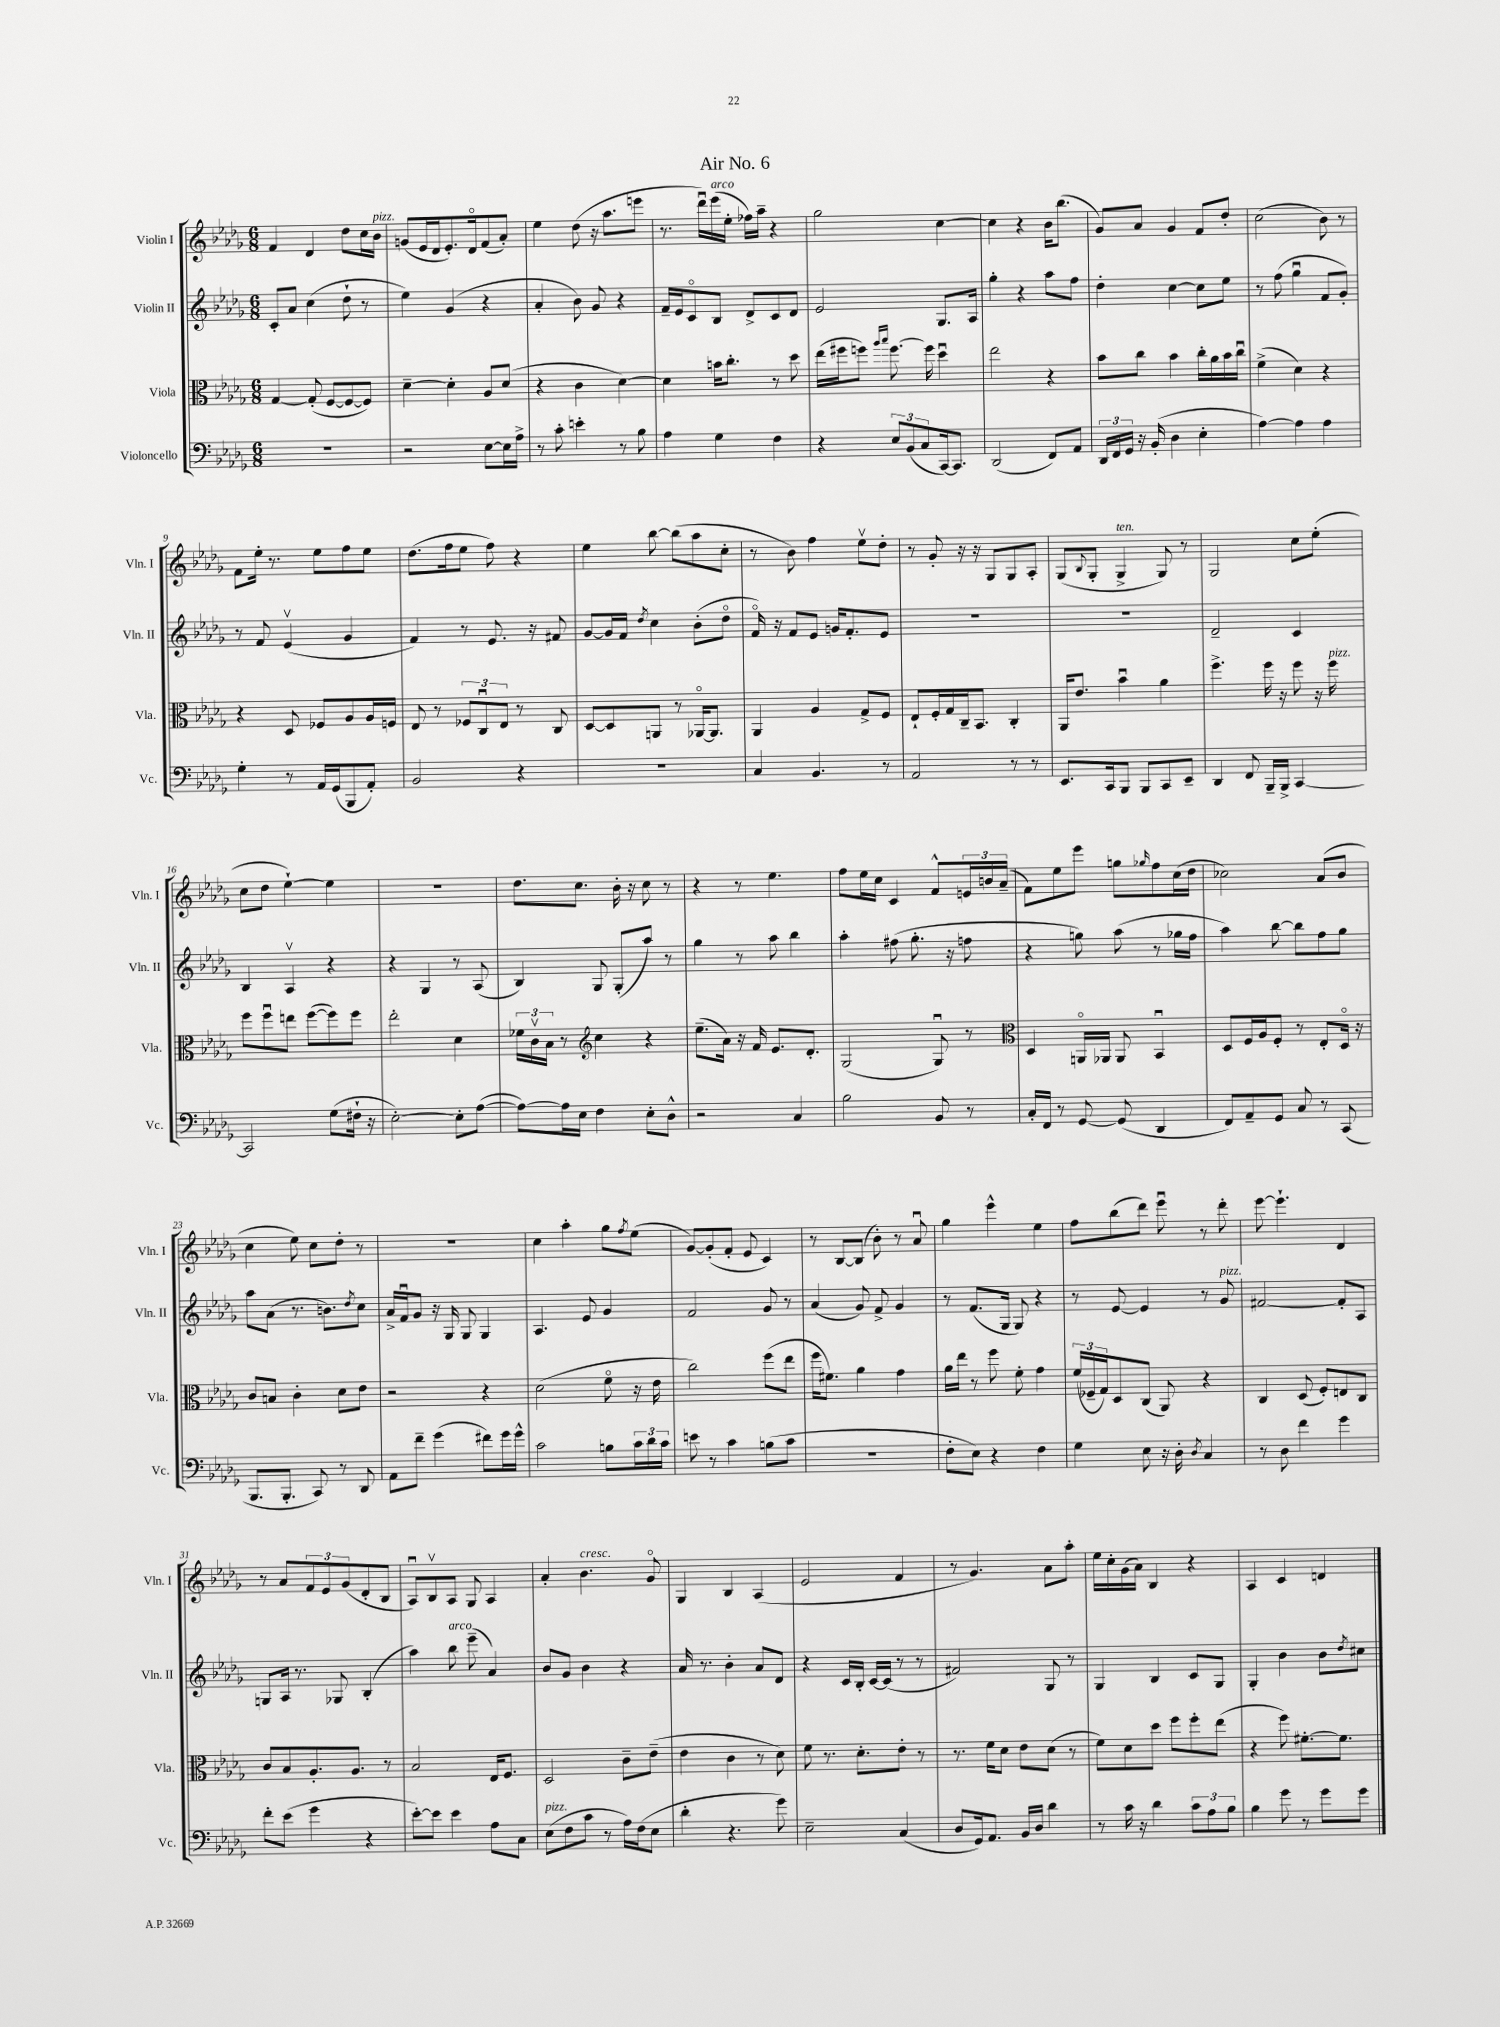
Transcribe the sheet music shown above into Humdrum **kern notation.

**kern	**kern	**kern	**kern
*part4	*part3	*part2	*part1
*staff4	*staff3	*staff2	*staff1
*I"Violoncello	*I"Viola	*I"Violin II	*I"Violin I
*I'Vc.	*I'Vla.	*I'Vln. II	*I'Vln. I
*clefF4	*clefC3	*clefG2	*clefG2
*k[b-e-a-d-g-]	*k[b-e-a-d-g-]	*k[b-e-a-d-g-]	*k[b-e-a-d-g-]
*M6/8	*M6/8	*M6/8	*M6/8
=1	=1	=1	=1
2.r	[4G-/	8c'/L	4f/
.	.	8a-/J	.
.	(8G-'/]	(4cc\	4d-/
.	[8F/L	.	.
.	8F/_	8dd-`\	8dd-\L
.	8F/J])	8r	16cc\L
!	!	!	!LO:TX:a:i:t=pizz.
.	.	.	16b-\JJ
=2	=2	=2	=2
2r	[4d-~\	4ee-\)	(8gn/L
.	.	.	16e-/L
.	.	.	16d-/J
.	4d-'\]	(4g-/	8.e-'/)
.	.	.	16d-/k
[8E-\L	8A-/L	4r	(8f/
16E-\L]	(8d-/J	.	8a-'/J)
16A-^\JJ	.	.	.
=3	=3	=3	=3
8r	4r	4a-'/	4ee-\
8c'\	.	.	.
4en'\	4c\	8b-\)	(8dd-\
.	.	8g-/	16r
.	.	.	8.aa-\L
8r	[4d-\)	4r	.
8B-\	.	.	8eeen\J
=4	=4	=4	=4
4A-\	4d-\]	16f~/LL	8.r
.	.	16e-/J	.
.	.	8c/	.
.	.	.	16ddd-u\LL)
!	!	!	!LO:TX:a:i:t=arco
4G-\	16bn\KL	8B-/J	(16eee-\
.	8.cc'\J	.	16ee-'\JJ
.	.	8d-^/L	16ff-X\LL)
.	.	.	16aa-~\JJ
4F\	8r	8c/	4r
.	8dd-\	8d-/J	.
=5	=5	=5	=5
4r	(16ee-\LL	2e-/	2gg-\
.	16ff#X\J	.	.
.	8ffn\J)	.	.
.	16qqaa-/LL	.	.
.	16qqbb-/JJ	.	.
12E-/L	[8.ff\	.	.
(12BB-/	.	.	.
12C/	.	.	.
.	16ff\]	.	.
[16CC/k)	4dd-u\	8.G-/L	[4cc\
8.CC/J]	.	.	.
.	.	16A-/Jk	.
=6	=6	=6	=6
(2DD-/	2ee-\	4gg-'\	4cc\]
.	.	4r	4r
8FF/L)	4r	8aa-\L	16b-\KL
.	.	.	(8.bb-\J
8AA-/J	.	8ff\J	.
=7	=7	=7	=7
24DD-/LL	8b-\L	4dd-'\	8g-/L)
24FF/	.	.	.
24GG-/JJ	.	.	.
16r	8cc\J	.	8a-/J
(16BB-'/	.	.	.
4D-\	4b-\	[4cc\	4g-/
4E-'\	16cc'\LL	8cc\L]	8f/L
.	16a-\	.	.
.	16b-\	8ee-\J	8dd-'/J
.	16ccu\JJ	.	.
=8	=8	=8	=8
[4A-\)	(4f^\	8r	(2cc\
.	.	(8ff\	.
4A-\]	4d-\)	4gg-u\	.
4A-\	4r	8f/L	8b-\)
.	.	8g-'/J)	8r
!!LO:LB:g=z
=9	=9	=9	=9
4G-'\	4r	8r	8f\L
.	.	8f/	16ee-'\Jk
.	.	.	8.r
8r	8D-/	(4e-v/	.
16AA-/LL	8F-X/L	.	8ee-\L
(16GG-/J	.	.	.
8BBB-/	8A-/	4g-/	8ff\
8AA-'/J)	16A-/L	.	8ee-\J
.	16Fn/JJ	.	.
=10	=10	=10	=10
2BB-/	8E-/	4f/)	(8.dd-\L
.	8r	.	.
.	.	.	16ff\k
.	12F-X/L	8r	8ee-\J
.	12Cu/	.	.
.	.	8.e-/	8ff\)
.	12E-/J	.	.
4r	8r	.	4r
.	.	16r	.
.	8C/	8f#X/	.
=11	=11	=11	=11
2.r	[8D-/L	[8g-/L	4ee-\
.	8D-/]	16g-/L]	.
.	.	16f/JJ	.
.	.	8qdd-/	.
.	8AAn/J	4cc\	[8bb-\
.	8r	.	(8bb-\L]
.	[16AA-X/KL	(8b-'\L	8aa-\
.	8.AA-/J]	.	.
.	.	8dd-\J	8cc'\J
=12	=12	=12	=12
4C/	4AA-/	16f/)	8r
.	.	16r	.
.	.	8f/L	8b-\)
4.BB-/	4A-/	8e-/J	4ff\
.	.	16gn/KL	.
.	.	8.f'/	.
.	8G-^/L	.	8ee-v\L
8r	8F/J	8e-/J	8dd-'\J
=13	=13	=13	=13
2AA-/	8E-`/L	2.r	8r
.	16F'/L	.	8g-'/
.	16G-/	.	.
.	16C~/J	.	16r
.	8.BB-/J	.	16r
.	.	.	8G-/L
8r	4C'/	.	8G-/
8r	.	.	8A-'/J
=14	=14	=14	=14
8.EE-/L	16AA-/KL	2.r	(8G-/L
.	8.e-/J	.	.
.	.	.	8qqB-/
.	.	.	8G-'/J
16CC/k	.	.	.
!	!	!	!LO:TX:a:i:t=ten.
8BBB-/J	4b-u\	.	4G-^/
8BBB-/L	.	.	.
8CC/	4a-\	.	8G-/)
8EE-~/J	.	.	8r
=15	=15	=15	=15
4DD-/	4.ff^\	2d-~/	2G-/
8FF/	.	.	.
16BBB-~/LL	16ff\	.	.
16BBB-^/JJ	16r	.	.
[4CC/	8ff\	4c/	8cc\L
.	16r	.	(8ee-'\J
!	!LO:TX:a:i:t=pizz.	!	!
.	16ff\	.	.
!!LO:LB:g=z
=16	=16	=16	=16
2CC/]	8ff\L	4B-/	8cc\L
.	8ffu\	.	8dd-\J
.	8een\J	4A-v/	[4ee-`\)
.	([8ff\L	.	.
(8G-\L	8ff\])	4r	4ee-\]
16F#X`\Jk	8ff\J	.	.
16r	.	.	.
=17	=17	=17	=17
[2E-'\)	2ee-'\	4r	2.r
.	.	4G-/	.
8E-'\L]	4d-\	8r	.
([8A-\J	.	(8A-/	.
=18	=18	=18	=18
8A-\L_)	24f-X\LL	4B-/)	8.dd-\L
.	24cv\	.	.
.	24B-\JJ	.	.
16A-\L]	8r	.	.
16E-\JJ	.	.	8.cc\J
*	*clefG2	*	*
4F\	4cc\	8G-/	.
.	.	(8G-'/L	16b-'\
.	.	.	16r
8E-'\L	4r	8aa-/J)	8cc\
8D-^^\J	.	8r	8r
=19	=19	=19	=19
2r	(8.ee-~\L	4gg-\	4r
.	16a-\Jk)	.	.
.	16r	8r	8r
.	16f/	.	.
.	8.e-/L	8aa-\	4.ee-\
4C/	.	4bb-\	.
.	8.d-'/J	.	.
=20	=20	=20	=20
2B-\	(2G-/	4aa-'\	8ff\L
.	.	.	16ee-\L
.	.	.	16cc\JJ
.	.	(8ff#X\	4c/
.	.	8.gg-'\	.
8BB-/	8G-u/)	.	8f^^/L
.	.	16r	.
8r	8r	8ffn\	24en/L
.	.	.	24bn/
.	.	.	(24a-~/JJ
=21	=21	=21	=21
*	*clefC3	*	*
16C'/LL	4D-/	4r	8f\L)
16FF/JJ	.	.	.
8r	.	.	8ee-\
[8GG-/	16AAn/LL	8ggn\)	8eee-\J
.	16AA-X/JJ	.	.
(8GG-/]	8AA-/	(8aa-\	8ggn\L
.	.	.	16qqgg-X/
4DD-/	4BB-u/	8r	8ff\
.	.	16gg-X\LL	(16cc\L
.	.	16ff\JJ	16dd-\JJ
=22	=22	=22	=22
8FF/L)	8D-/L	4aa-\)	2cc-X\)
8AA-~/	16F/L	.	.
.	16A-/J	.	.
8GG-/J	8F'/J	[8bb-\	.
8C/	8r	8bb-\L]	.
8r	8E-'/L	8ff\	(8a-/L
(8CC/	16D-/Jk	8gg-\J	8b-/J
.	16r	.	.
!!LO:LB:g=z
=23	=23	=23	=23
8.BBB-/L	8c/L	8aa-\L	4cc\
.	8Bn/J	(8a-\J	.
8.BBB-'/J	.	.	.
.	4c'\	8.r	8ee-\)
8CC/)	.	.	8cc\L
.	.	8.bn\L)	.
8r	8d-\L	.	8dd-'\J
.	.	8qdd-/	.
8DD-/	8e-\J	8cc\J	8r
=24	=24	=24	=24
8AA-\L	2r	16a-^/LL	2.r
.	.	16fu/J	.
8f~\J	.	8g-/J	.
(4g-\	.	16r	.
.	.	16G-/	.
.	.	8G-/	.
8f#X\L)	4r	4G-/	.
16g-\L	.	.	.
16g-^^\JJ	.	.	.
=25	=25	=25	=25
2c\	(2d-\	4.A-/	4cc\
.	.	.	4aa-'\
.	.	8e-/	.
8Bn\L	8f\	4g-/	8gg-\L
.	.	.	8qff/
24c\L	16r	.	(8ee-\J
24d-\	.	.	.
.	16e-\	.	.
24c\JJ	.	.	.
=26	=26	=26	=26
8en\	2cc\)	2f/	[8g-/L)
8r	.	.	(8g-'/]
4c\	.	.	8f'/J
.	.	.	8e-/
(8Bn\L	(8ff\L	8g-/	4c/)
8c\J	8ee-\J	8r	.
=27	=27	=27	=27
2.r	16ff\KL	(4a-/	8r
.	8.f#X\J)	.	.
.	.	.	[8B-/L
.	4a-\	8g-/)	(8B-/J]
.	.	8f^/	8b-'\)
.	4g-\	4g-/	8r
.	.	.	8a-u/
=28	=28	=28	=28
8F'\L	16a-\LL	8r	4gg-\
.	16ee-\JJ	.	.
8E-\J)	8r	(8.f/L	.
4r	8ff\	.	4eee-^^\
.	.	16G-/Jk	.
.	8f'\	8G-/)	.
4F\	4g-\	4r	4ee-\
=29	=29	=29	=29
4G-\	(24f/LL	8r	8ff\L
.	24F-X~/	.	.
.	24G-/J)	.	.
.	8D-/	[8e-/	(8bb-\
8E-\	(8C/J	4e-/]	8ddd-\J)
16r	8AA-/)	.	8eee-u\
16D-'\	.	.	.
8qD-/	.	.	.
4C/	4r	8r	8r
!	!	!LO:TX:a:i:t=pizz.	!
.	.	8g-/	8ddd-'\
=30	=30	=30	=30
8r	4C/	[2f#X/	[8eee-\
8D-\	.	.	4.eee-`\]
4f\	(8D-/	.	.
.	8F'/L)	.	.
4g-\	8En/	8f#'/L]	4d-/
.	8C/J	8A-/J	.
!!LO:LB:g=z
=31	=31	=31	=31
8f'\L	8c/L	8Gn/L	8r
(8e-\J	8B-/	16A-/Jk	8a-/L
.	.	8.r	.
4g-\	8.A-'/	.	12f/
.	.	.	12e-/
.	.	8G-X/	.
.	.	.	(12g-/
.	8.A-/J	.	.
4r	.	(4B-'/	8d-'/
.	8r	.	8B-/J
=32	=32	=32	=32
[8e-'\L)	2B-/	4aa-\)	8A-u/L)
8e-\J]	.	.	8B-v/
!	!	!LO:TX:a:i:t=arco	!
4e-\	.	8bb-\	8A-/J
.	.	(8eee-~\	8G-/
8A-\L	16E-/KL	4a-/)	4A-/
.	8.F/J	.	.
8C\J	.	.	.
=33	=33	=33	=33
!LO:TX:a:i:t=pizz.	!	!	!
(8E-\L	2D-/	8b-/L	4a-'/
8F\	.	8g-/J	.
!	!	!	!LO:TX:a:i:t=cresc.
8c\J	.	4b-\	4.b-\
8r	.	.	.
16A-\LL)	8c~\L	4r	.
(16F\J	.	.	.
8E-\J	(8e-~\J	.	8g-/
=34	=34	=34	=34
4d-'\	4e-\	16a-/	4G-/
.	.	8.r	.
4.r	4c\	4b-'\	4B-/
.	8r	8a-/L	(4A-/
8g-\)	8d-\)	8d-/J	.
=35	=35	=35	=35
2E-~\	8f\	4r	2e-/
.	8.r	.	.
.	.	16c/LL	.
.	8.d-'\L	16B-'/JJ	.
.	.	[16c/LL	.
.	.	(16c/JJ]	.
(4C/	8e-'\J	8r	4f/
.	8r	8r	.
=36	=36	=36	=36
8D-/L	8.r	2f#X/)	8r
16GG-/k)	.	.	4.g-/)
8.AA-/J	16f\KL	.	.
.	8d-\J	.	.
16BB-/LL	8e-\L	.	.
16D-/JJ	.	.	.
4d-\	(8d-\J	8G-/	8a-\L
.	8r	8r	8aa-'\J
=37	=37	=37	=37
8r	8f\L)	4G-/	16ee-\LL
.	.	.	16cc'\
16c\	8d-\	.	(16g-\
16r	.	.	16a-\JJ)
4d-\	8dd-\J	4B-/	4B-/
.	8ff\L	.	.
12c\L	8ff'\	8c/L	4r
12A-\	.	.	.
.	(8ee-\J	8G-/J	.
12B-\J	.	.	.
=38	=38	=38	=38
4B-\	4r	4G-'/	4A-/
8g-\	8ff\)	4b-\	4c/
8r	[8.f#X'\L	.	.
8g-\L	.	8b-\L	4dn/
.	8.f#\J]	.	.
.	.	8qdd-/	.
8g-\J	.	8cc#X\J	.
==	==	==	==
*-	*-	*-	*-
